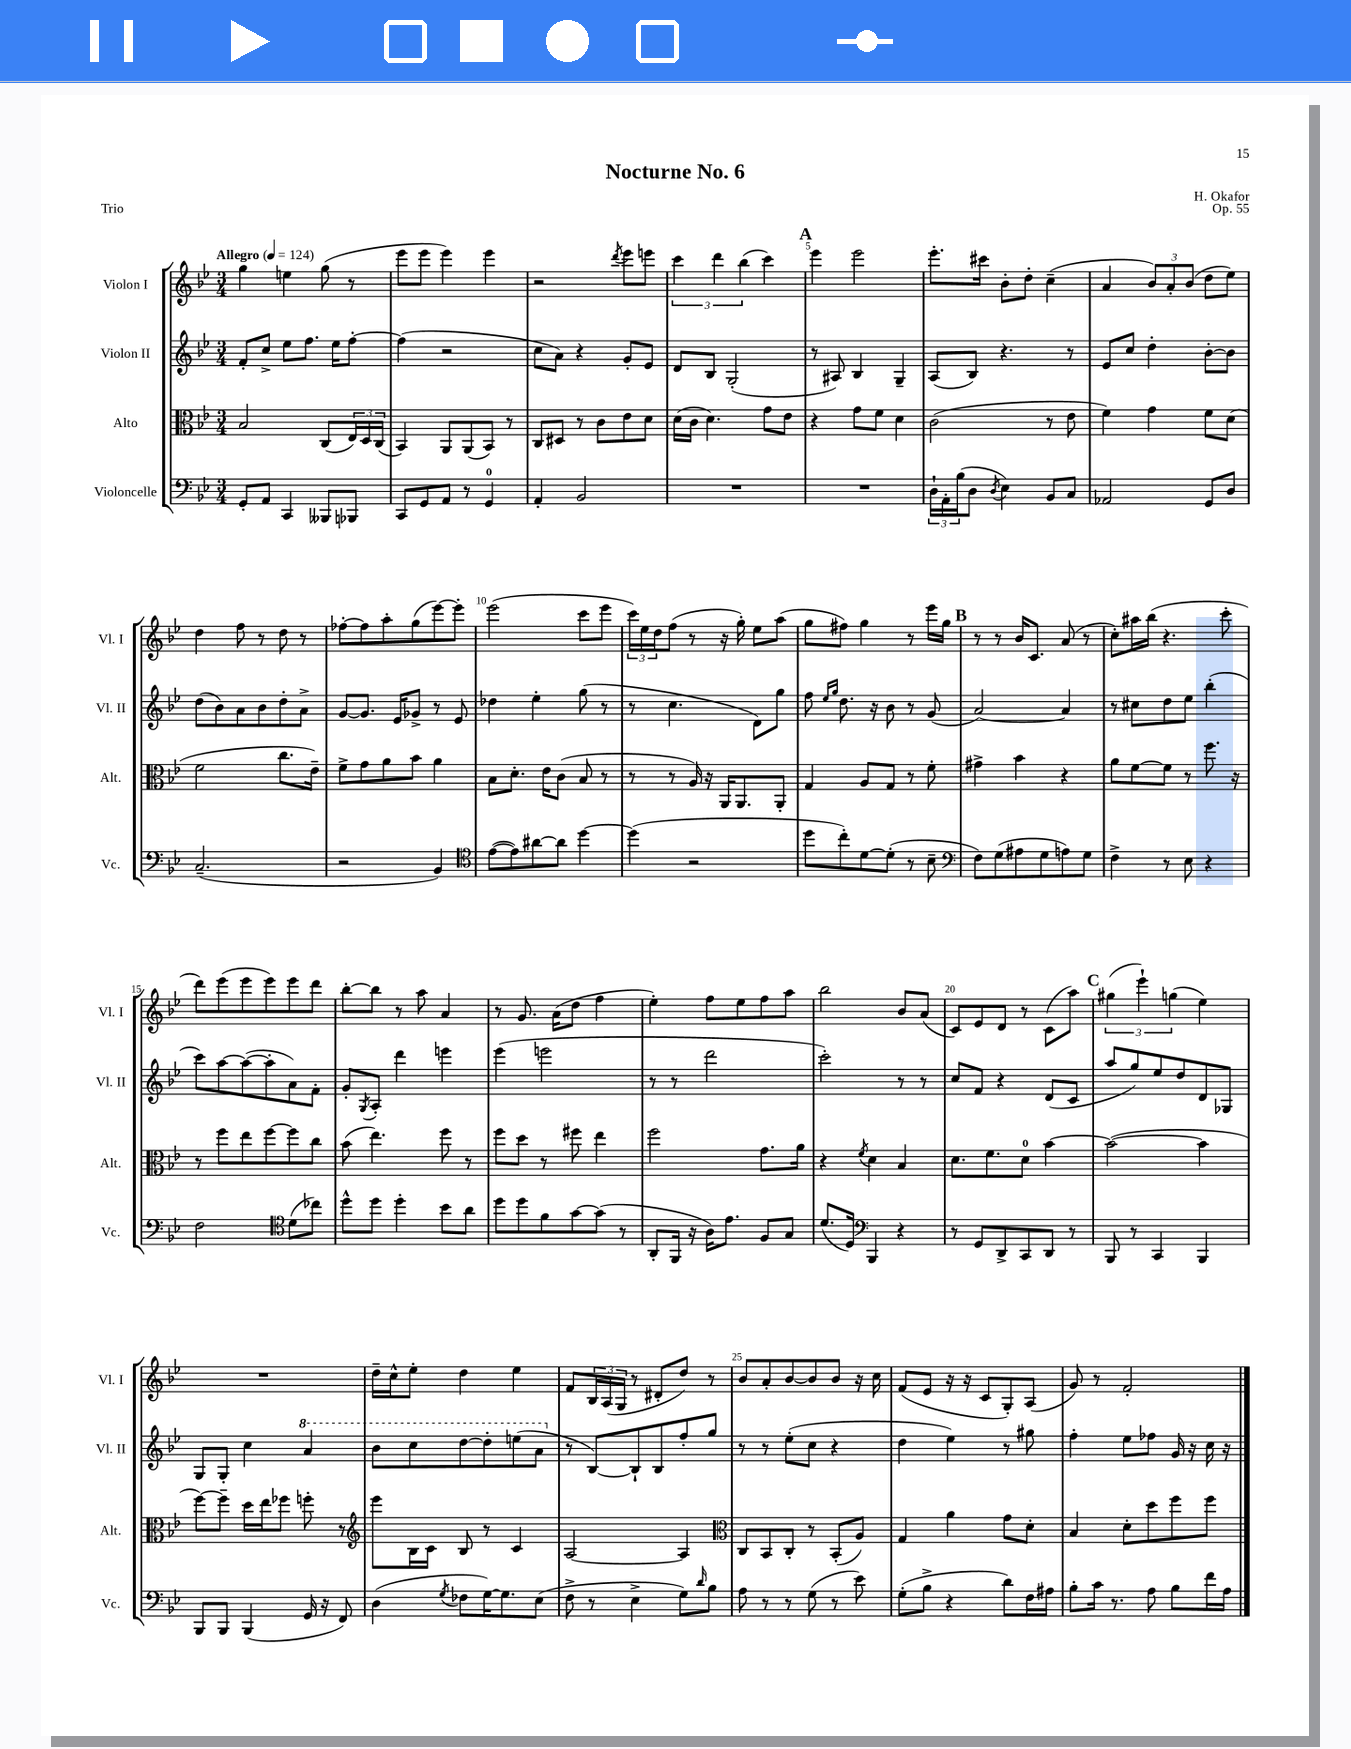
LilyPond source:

\header { title = "Nocturne No. 6" composer = "H. Okafor" opus = "Op. 55" piece = "Trio" }
<<
\new StaffGroup <<
\new Staff = "s0" \with { instrumentName = "Violon I" shortInstrumentName = "Vl. I" } {
    \clef treble \key bes \major \numericTimeSignature \time 3/4 \tempo "Allegro" 4 = 124
    g''4 e''4 g''8( r8 |
    ees'''8 ees'''8 ees'''4) ees'''4 |
    r2 \acciaccatura { d'''8 } ees'''8 e'''8 |
    \tuplet 3/2 { c'''4 d'''4 bes''4( } c'''4) |
    \mark \markup { \bold "A" } ees'''4 ees'''2 |
    ees'''8.-. cis'''16 bes'8-. d''8-. c''4--( |
    a'4 \tuplet 3/2 { bes'8) a'8-. bes'8( } d''8 ees''8) |
    d''4 f''8 r8 d''8 r8 |
    fes''8~-. fes''8 a''8-. g''8( ees'''8~) ees'''8-. |
    ees'''2( c'''8 ees'''8 |
    \tuplet 3/2 { c'''16) ees''16 d''16 } f''8( r8 r16 g''16-.) ees''8 a''8( |
    g''8 fis''8) g''4 r8 ees'''16 g''16 |
    \mark \markup { \bold "B" } r8 r8 bes'16 c'8. a'8( r8 |
    c''8-.) ais''16 bes''16( r4. c'''8-. |
    d'''8) ees'''8( ees'''8 ees'''8) ees'''8 d'''8 |
    bes''8~-. bes''8 r8 a''8 a'4 |
    r8 g'8. a'16( d''8 f''4 |
    ees''4-.) f''8 ees''8 f''8 a''8 |
    bes''2 bes'8 a'8( |
    c'8) ees'8 d'8 r8 c'8( a''8) |
    \mark \markup { \bold "C" } \tuplet 3/2 { gis''4( ees'''4-!) g''4( } ees''4) |
    R2. |
    d''16-- c''16-^ ees''8-. d''4 ees''4 |
    f'8 \tuplet 3/2 { bes16 a16( g16 } r8 dis'8-. d''8) r8 |
    bes'8 a'8-. bes'8~ bes'8 bes'8 r16 c''16 |
    f'8( ees'8 r16 r16 c'8 g8-.) a8( |
    g'8) r8 f'2-. \bar "|." |
}
\new Staff = "s1" \with { instrumentName = "Violon II" shortInstrumentName = "Vl. II" } {
    \clef treble \key bes \major \numericTimeSignature \time 3/4
    f'8-. c''8-> ees''8 f''8. ees''16 f''8~-. |
    f''4( r2 |
    c''8 a'8) r4 g'8-. ees'8 |
    d'8 bes8 g2-.( |
    \mark \markup { \bold "A" } r8 ais8) bes4 g4-- |
    a8( bes8) r4. r8 |
    ees'8 c''8 d''4-. bes'8~-. bes'8 |
    d''8( bes'8) a'8 bes'8 d''8-. a'8-> |
    g'8~ g'8. ees'16 ges'8-> r8 ees'8 |
    des''4 ees''4-. g''8( r8 |
    r8 c''4. d'8) g''8 |
    f''8 \grace { ees''16 g''16 } d''8. r16 bes'8 r8 g'8( |
    \mark \markup { \bold "B" } a'2~) a'4 |
    r8 cis''8 d''8 ees''8 bes''4-.( |
    c'''8) a''8~ a''8~( a''8-. a'8) f'8-. |
    g'8-. \acciaccatura { g8 } a8-. d'''4 e'''4 |
    ees'''4( e'''2 |
    r8 r8 d'''2 |
    c'''2-.) r8 r8 |
    c''8 f'8 r4 d'8( c'8 |
    \mark \markup { \bold "C" } a''8 g''8) ees''8 d''8 d'8 ges8 |
    g8 g8-. c''4 \ottava #1 a''4 |
    bes''8 c'''8 d'''8~ d'''8-. e'''8( a''8 \ottava #0 |
    r8 bes8~) bes8-! bes8 f''8-. g''8 |
    r8 r8 ees''8-.( c''8 r4 |
    d''4 ees''4) r8 gis''8 |
    f''4-. ees''8 fes''8 g'16 r16 c''16 r16 \bar "|." |
}
\new Staff = "s2" \with { instrumentName = "Alto" shortInstrumentName = "Alt." } {
    \clef alto \key bes \major \numericTimeSignature \time 3/4
    bes2 c8( \tuplet 3/2 { ees16) d16 c16( } |
    bes,4) a,8 a,8( bes,8) r8 |
    c8 dis8 r8 c'8 ees'8 d'8 |
    d'16( c'16 d'4.) g'8 ees'8 |
    \mark \markup { \bold "A" } r4 g'8 f'8 d'4 |
    c'2( r8 ees'8 |
    f'4) g'4 f'8 d'8( |
    f'2 c''8. ees'16--) |
    f'8-> g'8 a'8 bes'8 a'4 |
    bes8 d'8.-. ees'16 c'8( bes8 r8 |
    r8 r8 a16) r16 a,16 a,8. a,8-. |
    g4 a8 g8 r8 f'8-. |
    \mark \markup { \bold "B" } gis'4-> bes'4 r4 |
    a'8 f'8~ f'8 r8 f''8. r16 |
    r8 f''8 ees''8 f''8~ f''8 c''8 |
    bes'8( ees''4.) f''8 r8 |
    f''8 d''8 r8 fis''8 ees''4 |
    f''2 g'8. a'16 |
    r4 \acciaccatura { f'8 } d'4 bes4 |
    d'8. f'8. d'8-0 bes'4~ |
    \mark \markup { \bold "C" } bes'2~( bes'4 |
    f''8~) f''8-- d''16 ees''16 fes''8 f''8-. r8 |
    \clef treble ees'''8 bes16 c'16 bes8 r8 c'4 |
    a2~ a4 |
    \clef alto c8 bes,8 c8-. r8 bes,8-.( a8) |
    g4 a'4 g'8 d'8-. |
    bes4 d'8-. d''8 f''8 f''8 \bar "|." |
}
\new Staff = "s3" \with { instrumentName = "Violoncelle" shortInstrumentName = "Vc." } {
    \clef bass \key bes \major \numericTimeSignature \time 3/4
    g,8-. a,8 c,4 beses,,8 bes,,8 |
    c,8 g,8 a,8 r8 g,4-0 |
    a,4-. bes,2 |
    R2. |
    \mark \markup { \bold "A" } R2. |
    \tuplet 3/2 { d16-! a,16-. bes16( } d8 \acciaccatura { d8 } ees4) bes,8 c8 |
    aes,2 g,8 d8 |
    c2.--( |
    r2 bes,4) |
    \clef tenor ees'8~( ees'8) ais'8~ ais'8 d''4~ |
    d''4( r2 |
    d''8 c''8-.) d'8~ d'8-.( r8 bes8-- |
    \mark \markup { \bold "B" } \clef bass f8) g8( ais8 g8 a8) g8 |
    f4-> r8 ees8 r4 |
    f2 \clef tenor d'8( ces''8) |
    d''8-^ d''8 d''4-. bes'8 a'8 |
    d''8 d''8 f'8 g'8~ g'8( r8 |
    a,8-. f,16 r16 a16) ees'8. f8 g8 |
    d'8.( d16) \clef bass bes,,4 r4 |
    r8 g,8 d,8-> c,8 d,8 r8 |
    \mark \markup { \bold "C" } bes,,8 r8 c,4 bes,,4 |
    bes,,8 bes,,8 bes,,4( g,16 r16 f,8) |
    d4( \acciaccatura { g8 } fes8 g16~) g8. ees8( |
    f8-> r8 ees4-> g8) \grace { d'16 } bes8 |
    a8 r8 r8 g8( r8 ees'8) |
    g8-.( bes8-> r4 d'8) f16 ais16 |
    bes8-. c'16 r8. a8 bes8 f'16 a16 \bar "|." |
}
>>
>>
\layout { \context { \Score \override BarNumber.break-visibility = ##(#f #t #t) barNumberVisibility = #(every-nth-bar-number-visible 5) } }
